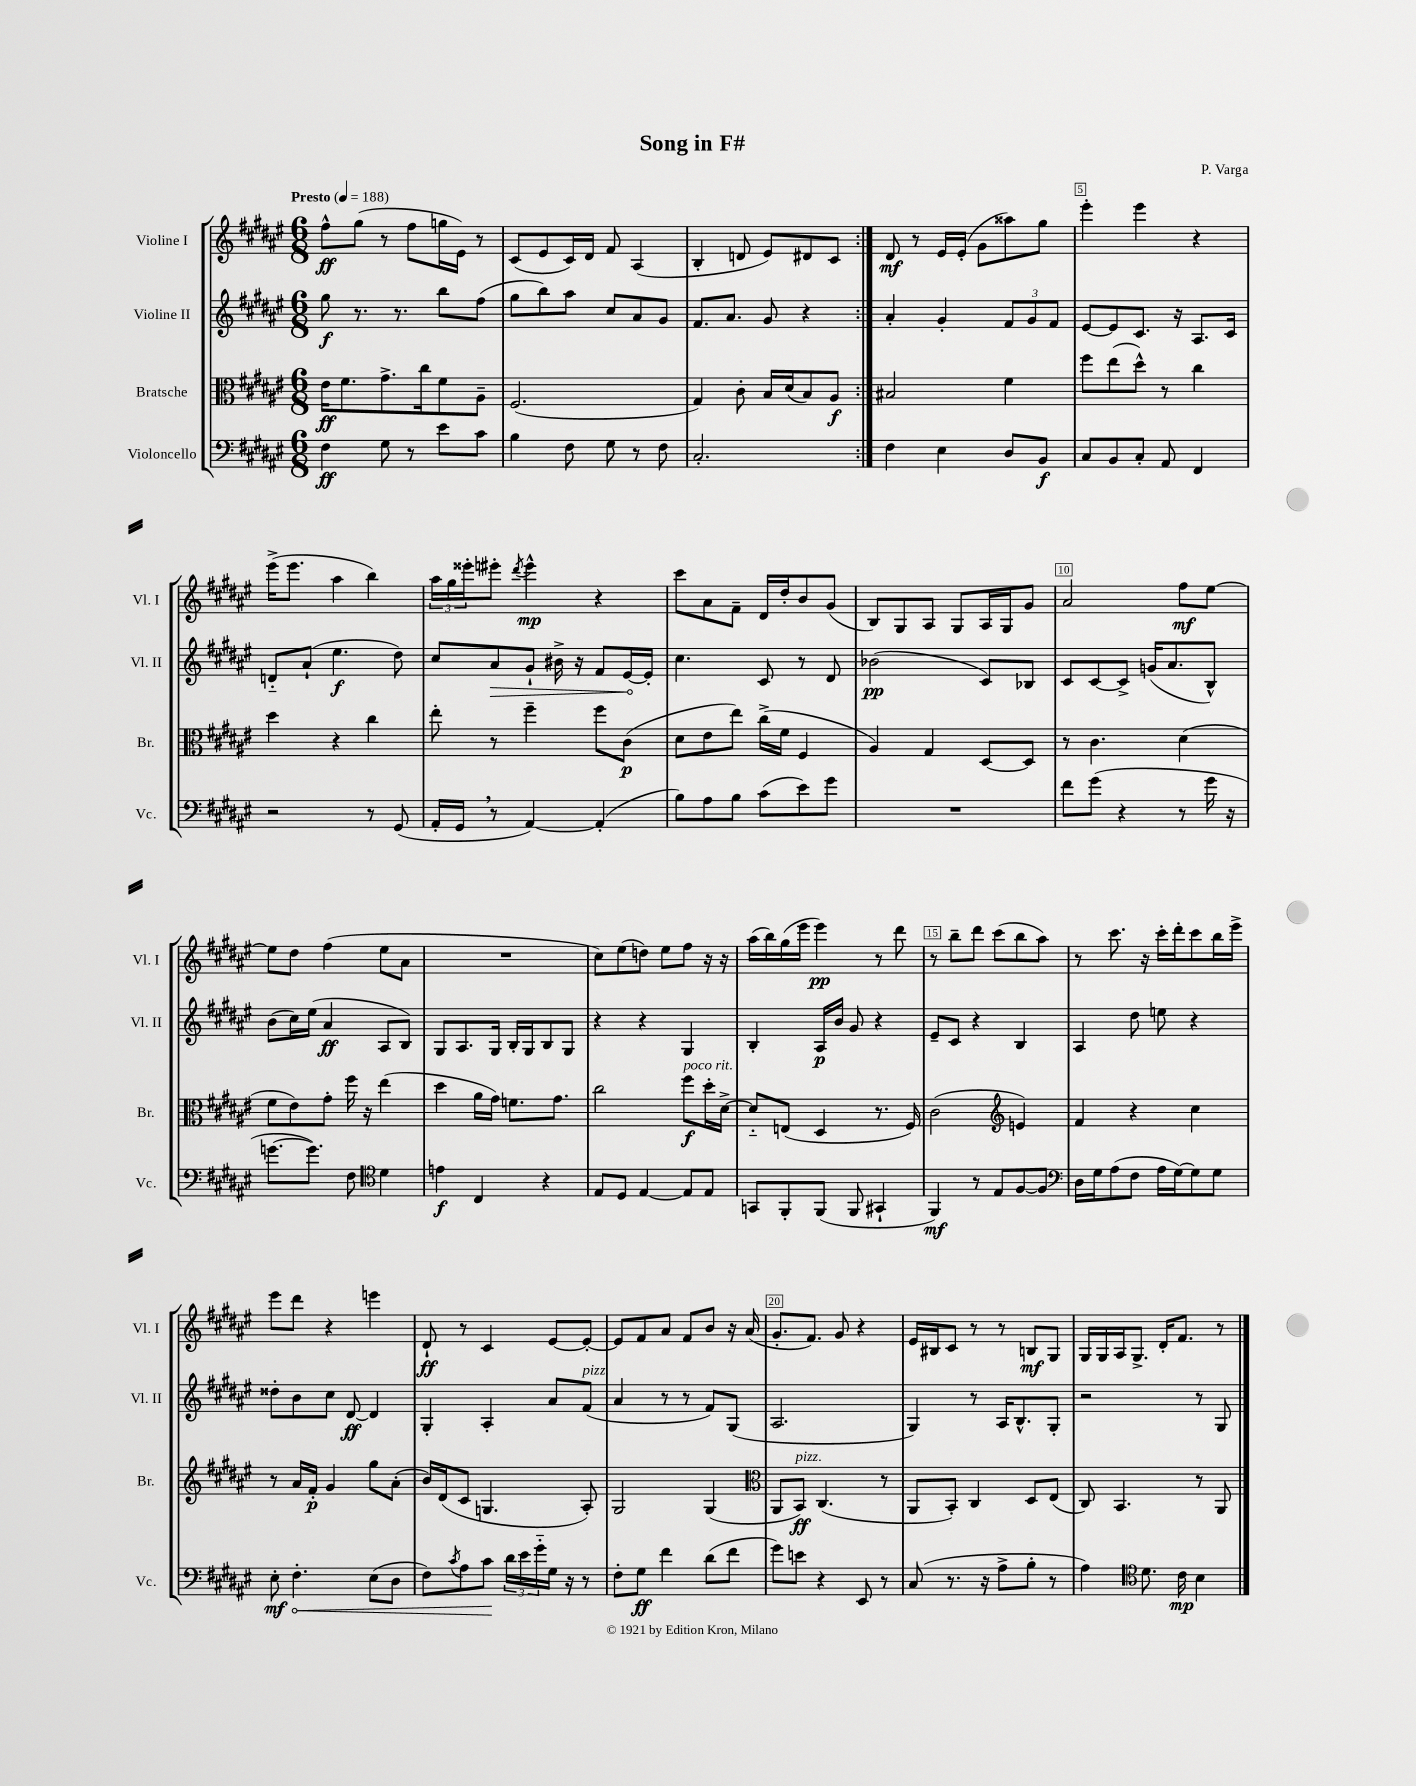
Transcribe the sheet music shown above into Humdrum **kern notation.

**kern	**kern	**kern	**kern
*staff4	*staff3	*staff2	*staff1
*clefF4	*clefC3	*clefG2	*clefG2
*k[f#c#g#d#a#e#]	*k[f#c#g#d#a#e#]	*k[f#c#g#d#a#e#]	*k[f#c#g#d#a#e#]
*M6/8	*M6/8	*M6/8	*M6/8
*MM188	*MM188	*MM188	*MM188
4F#	16e#	8gg#	8ff#^^
.	8.f#	.	.
.	.	8.r	(8gg#
8G#	8.g#^	.	8r
.	.	8.r	.
8r	.	.	8ff#
.	16cc#	.	.
8e#	8f#	8bb	16gg
.	.	.	16e#)
8c#	8A#~	(8ff#	8r
=	=	=	=
4B	(2.F#	8gg#	(8c#
.	.	8bb)	8e#
8F#	.	8aa#	16c#)
.	.	.	16d#
8G#	.	8cc#	8f#
8r	.	8a#	(4A#
8F#	.	8g#	.
=	=	=	=
2.C#'	4G#)	8.f#	4B'
.	.	8.a#	.
.	8c#'	.	8d
.	16B	8g#	8e#)
.	(16d#	.	.
.	8B)	4r	8d#
.	8A#	.	8c#
=:|!	=:|!	=:|!	=:|!
4F#	2B#	4a#'	8d#
.	.	.	8r
4E#	.	4g#'	16e#
.	.	.	(16e#'
.	.	.	8g#
8D#	4f#	12f#	8aa##)
.	.	12g#	.
8BB	.	.	8gg#
.	.	12f#	.
=	=	=	=
8C#	8ff#	[8e#	4eee#'
8BB	(8ee#	8e#]	.
8C#'	8dd#^^)	8.c#	4eee#
8AA#	8r	.	.
.	.	16r	.
4FF#	4cc#	8.A#	4r
.	.	16c#	.
=	=	=	=
2r	4dd#	8d'~	(16eee#^
.	.	.	8.eee#
.	.	(8a#`	.
.	4r	4.ee#	4aa#
8r	4cc#	.	4bb)
(8GG#	.	8dd#)	.
=	=	=	=
16AA#'	8ee#'	8cc#	24aa#
.	.	.	24gg#
16GG#	.	.	.
.	.	.	24eee##'
8r	8r	8a#	8eee#'
.	.	.	8qddd#
[4AA#)	4ff#~	8g#`	4eee#^^
.	.	16b#^	.
.	.	16r	.
(4AA#']	8ff#	8f#	4r
.	(8c#	[16e#	.
.	.	16e#']	.
=	=	=	=
8B)	8d#	4.cc#	8ccc#
8A#	8e#	.	8a#
8B	8ee#)	.	8f#~
(8c#	(16cc#^	8c#	16d#
.	16f#	.	16dd#'
8e#)	4F#	8r	8b
8g#	.	8d#	(8g#
=	=	=	=
2.r	4A#)	(2b-	8B)
.	.	.	8G#
.	4G#	.	8A#
.	.	.	8G#
.	[8D#	8c#)	16A#
.	.	.	16G#
.	8D#]	8B-	8g#
=	=	=	=
8f#	8r	8c#	2a#
(8g#	4.c#	[8c#	.
4r	.	8c#^]	.
.	.	(16g	.
.	.	8.a#	.
8r	(4d#	.	8ff#
16g#	.	8B^^)	[8ee#
16r	.	.	.
=	=	=	=
[8.g	8f#	(8b	8ee#]
.	8e#)	16cc#)	8dd#
8.g])	.	(16ee#	.
.	8g#'	4a#	(4ff#
8F#	16ff#	.	.
.	16r	.	.
*clefC4	*	*	*
4d#	(4ee#	8A#	8ee#
.	.	8B)	8a#
=	=	=	=
4e	4dd#	8G#	2.r
.	.	8.A#	.
4C#	16a#	.	.
.	16g#)	16G#	.
.	8.f	16B'	.
.	.	16G#	.
4r	.	8B	.
.	8.g#	.	.
.	.	8G#	.
=	=	=	=
8E#	2cc#	4r	8cc#)
8D#	.	.	(8ee#
[4E#	.	4r	8dd)
.	.	.	8ee#
8E#]	8ff#	4G#	8ff#
8E#	16dd#'	.	16r
.	[16d#^	.	16r
=	=	=	=
8GG	8d#'~]	4B'	(16aa#
.	.	.	16bb)
8FF#'	(8E	.	(16gg#
.	.	.	16eee#
(8FF#	4D#	16A#	4eee#)
.	.	16b	.
8FF#	.	8g#	.
4GG#`	8.r	4r	8r
.	.	.	8ddd#
.	16F#)	.	.
=	=	=	=
4FF#)	(2c#	8e#~	8r
.	.	8c#	8bb~
8r	.	4r	8ddd#
8E#	.	.	(8ccc#
*	*clefG2	*	*
[8F#	4e)	4B	8bb
8F#]	.	.	8aa#)
=	=	=	=
*clefF4	*	*	*
16D#	4f#	4A#	8r
16G#	.	.	.
(8A#	.	.	8.ccc#
8F#	4r	8dd#	.
.	.	.	16r
16A#	.	8ee	16ccc#'
[16G#)	.	.	16ddd#'
8G#]	4cc#	4r	8ccc#
8G#	.	.	16bb
.	.	.	16eee#^
=	=	=	=
8E#'	8r	8dd##'	8eee#
4.F#'	16a#	8b	8ddd#
.	16f#'	.	.
.	4g#	8cc#	4r
.	.	[8d#	.
(8E#	8gg#	4d#]	4eee
8D#	(8a#'	.	.
=	=	=	=
8F#)	16b)	4G#'	8d#`
.	(16d#	.	.
8qc#	.	.	.
8A#	8c#	.	8r
8c#	4.G	4A#'	4c#
24d#	.	.	.
24e#	.	.	.
24g#'~	.	.	.
16G#	.	8a#	[8e#
16r	.	.	.
8r	8A#')	(8f#	8e#'_
=	=	=	=
8F#'	2G#	4a#	8e#]
8G#	.	.	8f#
4f#	.	8r	8a#
.	.	8r	8f#
(8d#	(4G#	8f#)	8b
8f#	.	(8G#	16r
.	.	.	(16a#
=	=	=	=
*	*clefC3	*	*
8g#)	8AA#	2.A#	8.g#'
8e	8BB)	.	.
.	.	.	8.f#)
4r	(4.C#	.	.
.	.	.	8g#
8EE#	.	.	4r
8r	8r	.	.
=	=	=	=
(8C#	8AA#	4G#)	16e#
.	.	.	16B#
8.r	8BB')	.	8c#
.	4C#	8r	8r
16r	.	.	.
8A#^	.	16A#	8r
.	.	8.B^^	.
8B'	8D#	.	8B
8r	(8E#	8G#'	8G#
=	=	=	=
4A#)	8C#)	2r	16G#
.	.	.	16G#
.	4.BB	.	16A#
.	.	.	8.G#^
*clefC4	*	*	*
8.d#	.	.	.
.	.	.	16d#'
16c#	.	.	8.f#
4B	8r	8r	.
.	8AA#	8G#	8r
==	==	==	==
*-	*-	*-	*-
